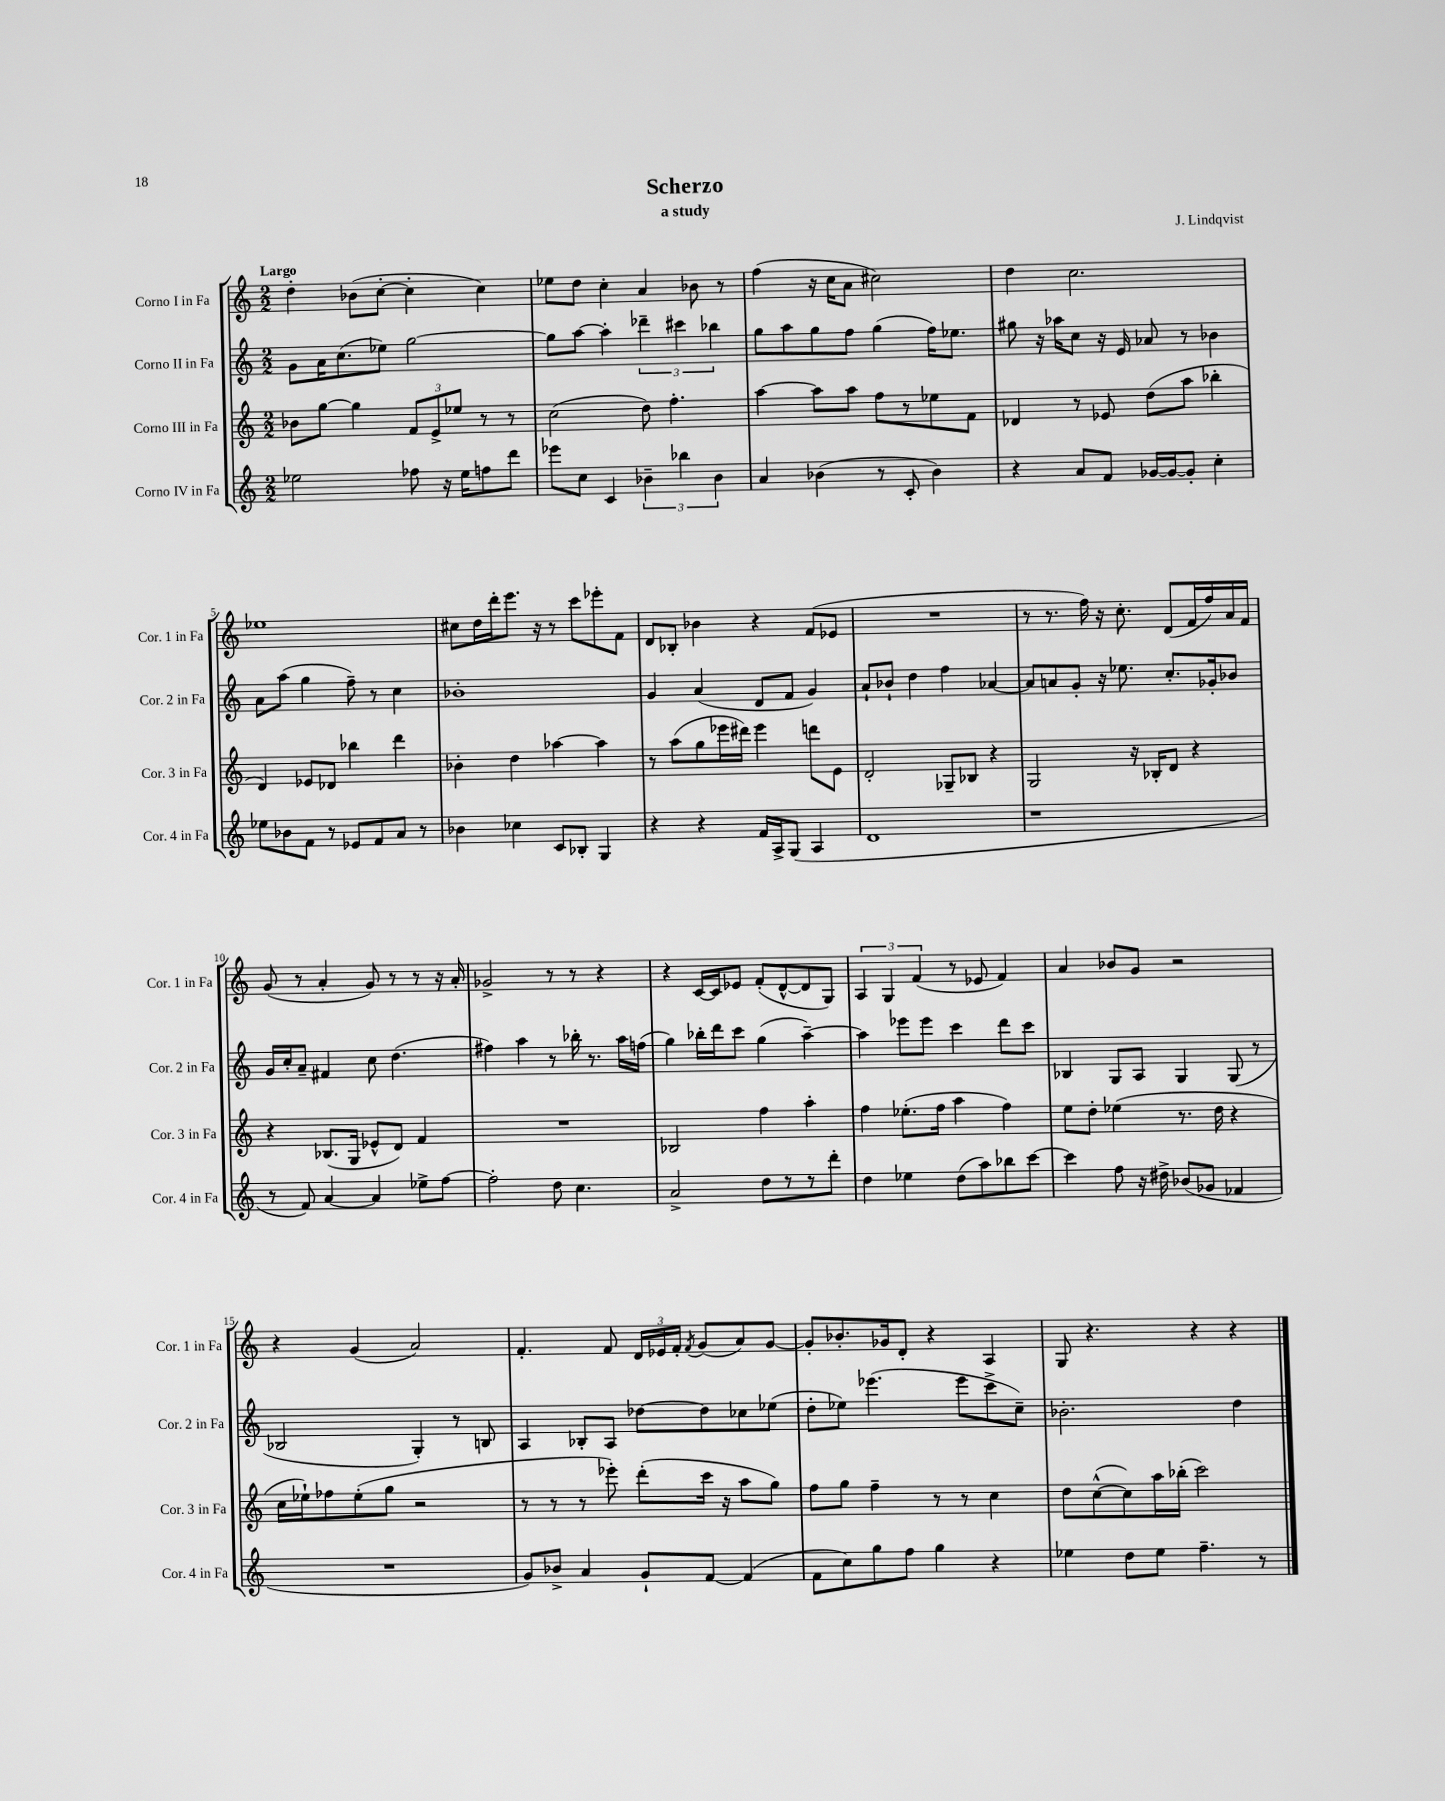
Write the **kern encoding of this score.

**kern	**kern	**kern	**kern
*staff4	*staff3	*staff2	*staff1
*clefG2	*clefG2	*clefG2	*clefG2
*k[]	*k[]	*k[]	*k[]
*M2/2	*M2/2	*M2/2	*M2/2
2ee-\	8b-\L	8g\L	4dd'\
.	[8gg\J	16a\K	.
.	.	(8.cc\	.
.	4gg\]	.	(8b-\L
.	.	8ee-\J)	[8cc'\J
8ff-\	12f/L	[2gg\	4cc'\]
.	12e^/	.	.
16r	.	.	.
.	12ee-/J	.	.
16ee-\LK	.	.	.
8ff\	8r	.	4cc\)
8ddd\J	8r	.	.
=	=	=	=
8eee-\L	(2cc\	8gg\]L	8ee-\L
8cc\J	.	[8aa\J	8dd\J
4c/	.	4aa'\]	4cc'\
6b-~\	8dd\)	6ddd-~\	4a/
.	4.ff'\	.	.
6bb-\	.	6ccc#\	.
.	.	.	8b-\
6b-\	.	6bb-\	.
.	.	.	8r
=	=	=	=
4a/	[4aa\	8gg\L	(4ff\
.	.	8aa\	.
(4b-\	8aa\]L	8gg\	16r
.	.	.	16cc\LK
.	8aa\J	8ff\J	8a\J
8r	8ff\L	(4gg\	2cc#\)
8c'/	8r	.	.
4b-\)	8ee-\	16ff\LK)	.
.	.	8.ee-\J	.
.	8f\J	.	.
=	=	=	=
4r	4d-/	8gg#\	4dd\
.	.	16r	.
.	.	16aa-\LK	.
8a/L	8r	8cc\J	2.cc\
8f/J	8e-/	16r	.
.	.	16e/	.
[16g-/LL	(8dd\L	8a-/	.
16g-/_J	.	.	.
8g-'/]J	8aa\J	8r	.
4cc'\	4bb-'\	4b-\	.
=	=	=	=
8ee-\L	4d/)	8a\L	1ee-
8b-\	.	(8aa\J	.
8f\J	8e-/L	4gg\	.
8r	8d-/J	.	.
8e-/L	4bb-\	8ff~\)	.
8f/	.	8r	.
8a/J	4ddd\	4cc\	.
8r	.	.	.
=	=	=	=
4b-\	4b-'\	1b-'	8cc#\L
.	.	.	16dd\L
.	.	.	16ddd'\J
4cc-\	4dd\	.	8.eee\J
.	.	.	16r
8c/L	[4aa-\	.	8r
8B-'/J	.	.	8ccc\L
4G/	4aa-\]	.	8eee-'\
.	.	.	8f\J
=	=	=	=
4r	8r	4g/	8d/L
.	(8aa\L	.	8B-'/J
4r	8gg\	(4a/	4b-\
.	16eee-\L	.	.
.	16ddd#\JJ)	.	.
16f/LL	4eee-\	8d/L	4r
16A^/J	.	.	.
(8G/J	.	8f/J	.
4A/	8ddd\L	4g/)	(8f/L
.	8e\J	.	8e-/J
=	=	=	=
1d	2d'/	8a`/L	1r
.	.	8b-`/J	.
.	.	4dd\	.
.	8G-~/L	4ff\	.
.	8B-/J	.	.
.	4r	[4a-/	.
=	=	=	=
1r	2G/	8a-/]L	8r
.	.	8a/	8.r
.	.	8g'/J	.
.	.	.	16ff\)
.	.	16r	16r
.	.	8.ee-\	8.cc'\
.	16r	.	.
.	16B-'/LK	.	.
.	8d/J	8.cc'/L	(8d/L
.	4r	.	16f/L
.	.	16g-'/k	16ff/)
.	.	8b-/J	16a/
.	.	.	16f/JJ
=	=	=	=
8r	4r	16g/LL	(8g/
.	.	16cc'/J	.
8f/)	.	8a~/J	8r
[4a/	(8.B-/L	4f#/	4a'/
.	16G/Jk	.	.
4a/]	8e-^^/L	8cc\	8g/)
.	8d/J)	(4.dd\	8r
8ee-^\L	4f/	.	8r
[8ff\J	.	.	16r
.	.	.	16a'/
=	=	=	=
2ff'\]	1r	4ff#\)	2g-^/
.	.	4aa\	.
8dd\	.	8r	8r
4.cc\	.	16bb-'\	8r
.	.	8.r	.
.	.	.	4r
.	.	16aa\LL	.
.	.	(16ff\JJ	.
=	=	=	=
2a^/	2B-/	4gg\)	4r
.	.	16bb-'\LL	[16c/LL
.	.	16ddd\J	16c/]J
.	.	8ccc\J	8e-/J
8dd\L	4ff\	(4gg\	(8f'/L
8r	.	.	[8d^^/
8r	4aa'\	[4aa~\)	8d/]
8ddd'\J	.	.	8G/J)
=	=	=	=
4dd\	4ff\	4aa\]	6A/
.	.	.	6G/
4ee-\	(8.ee-'\L	8eee-\L	.
.	.	.	(6f/
.	.	8eee-\J	.
.	16ff\Jk	.	.
(8dd\L	4aa\	4ccc\	8r
8aa\)	.	.	8e-/
8bb-\	4ff\)	8ddd\L	4f/)
[8ccc\J	.	8ccc\J	.
=	=	=	=
4ccc\]	8ee\L	4B-/	4a/
.	8dd'\J	.	.
8ff\	(4ee-\	8G/L	8b-/L
16r	.	8A/J	8g/J
16dd#^\	.	.	.
(8b-/L	8.r	4G/	2r
8g-/J	.	.	.
.	16dd\	.	.
4f-/	4r	(8G/	.
.	.	8r	.
=	=	=	=
1r	16cc\LL	2B-/	4r
.	16ee-`\J)	.	.
.	8ff-\	.	.
.	(8ee-'\	.	(4g/
.	8gg\J	.	.
.	2r	4G'/)	2a/)
.	.	8r	.
.	.	8B/	.
=	=	=	=
8g/L)	8r	4A/	4.f'/
8b-^/J	8r	.	.
4a/	8r	8B-'/L	.
.	8eee-'\)	8A/J	8f/
8g`/L	(8ddd'\L	[8dd-\L	24d/LL
.	.	.	24e-/
.	.	.	24f'/JJ
.	.	.	8qf/
[8f/J	16ccc\Jk	8dd-\]	(8g/L
.	16r	.	.
(4f/]	8aa\L	8cc-\	8a/)
.	8gg\J)	(8ee-\J	[8g/J
=	=	=	=
8f\L	8ff\L	8dd'\L	8g'/]L
8cc\)	8gg\J	8ee-\J)	8.b-'/
8gg\	4ff~\	(4.eee-\	.
.	.	.	16g-/k
8ff\J	.	.	8d'/J
4gg\	8r	.	4r
.	8r	8eee-\L	.
4r	4cc\	8ccc^\	4A/
.	.	8cc~\J)	.
=	=	=	=
4ee-\	8dd\L	2.b-'\	8G/
.	([8cc^^\	.	4.r
8dd\L	8cc\])	.	.
8ee-\J	16aa\L	.	.
.	(16bb-'\JJ	.	.
4.ff~\	2ccc\)	.	4r
.	.	4dd\	4r
8r	.	.	.
==	==	==	==
*-	*-	*-	*-
